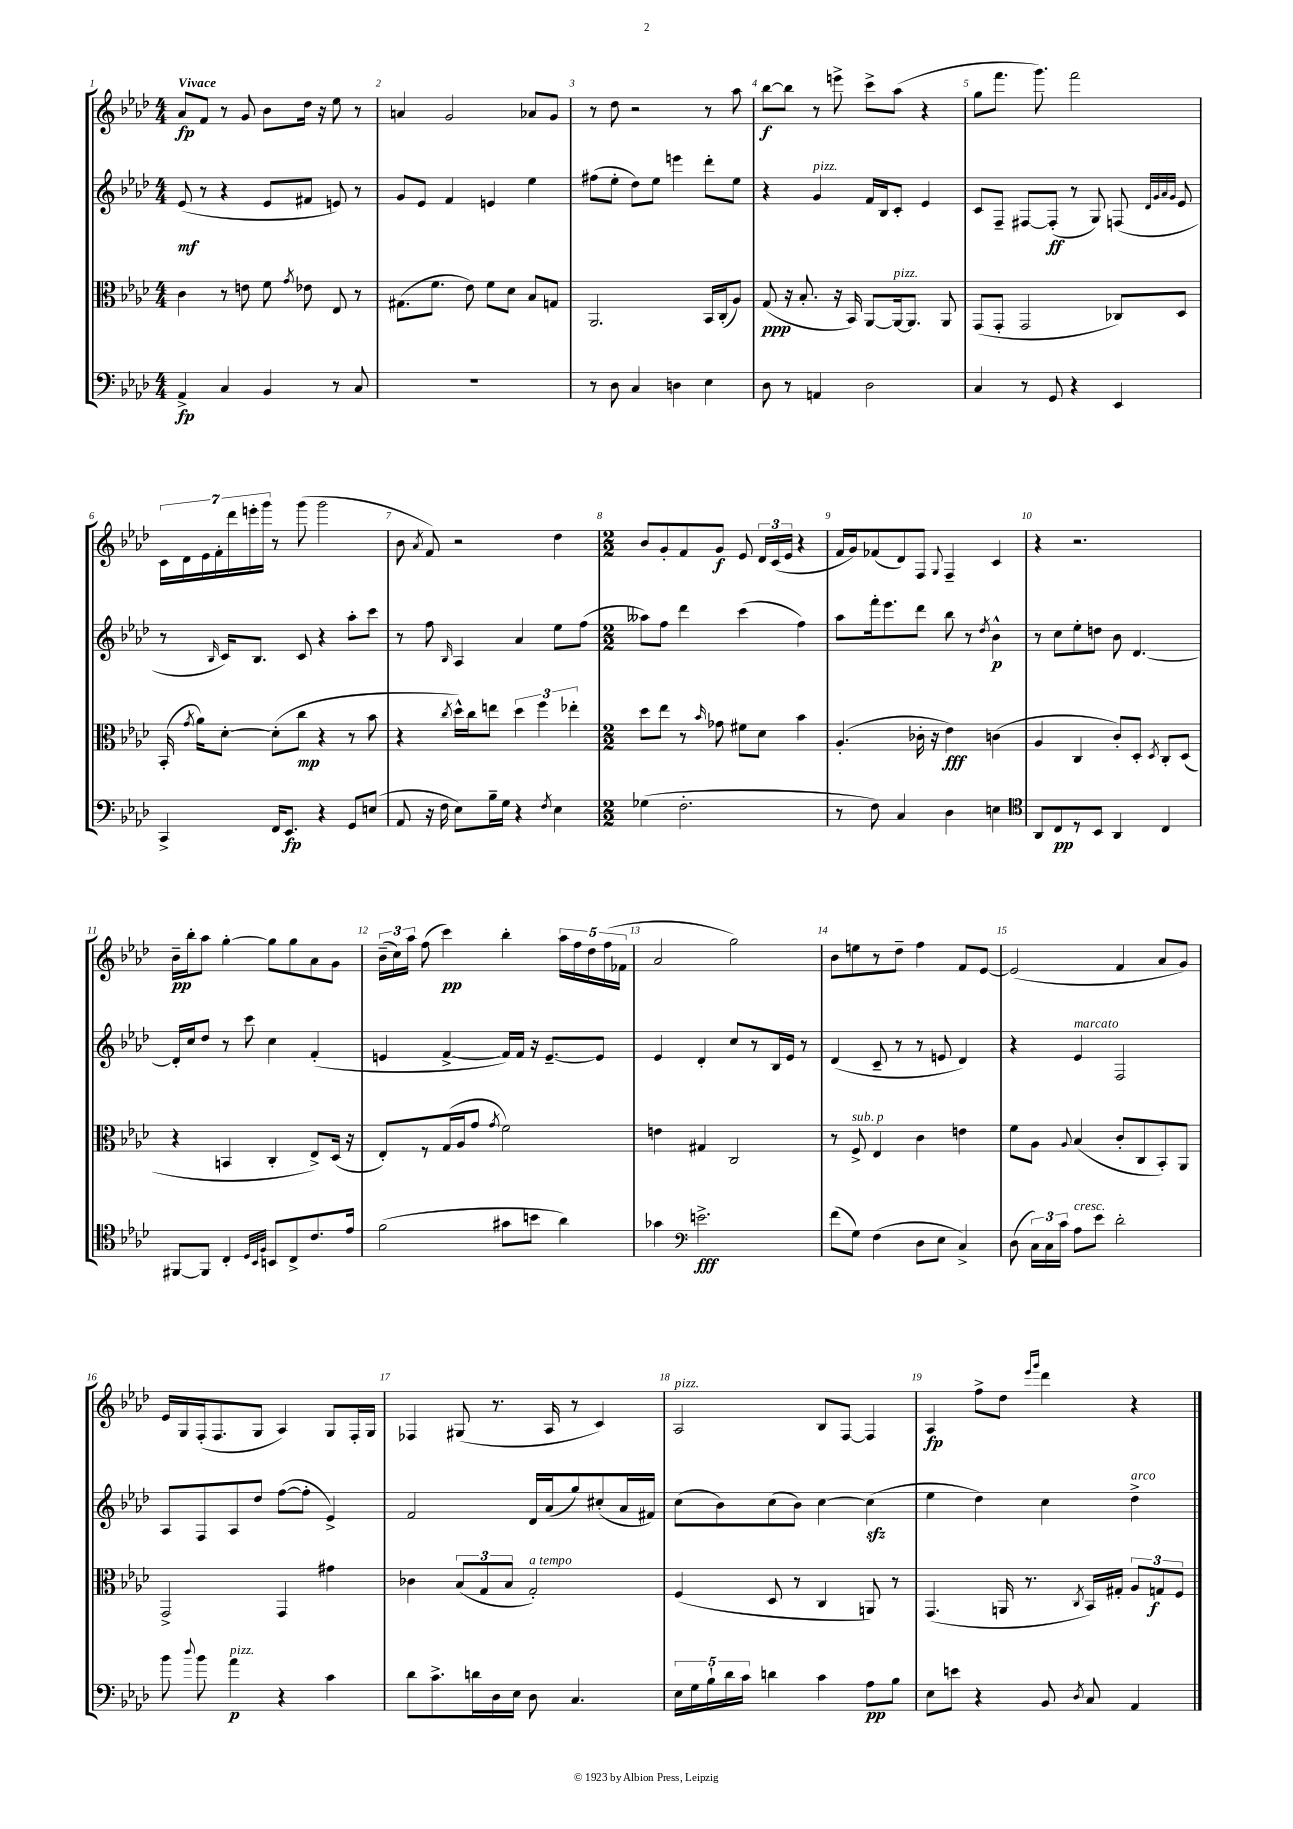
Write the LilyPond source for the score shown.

<<
\new StaffGroup <<
\new Staff = "s0" {
    \clef treble \key aes \major \numericTimeSignature \time 4/4 \tempo "Vivace"
    \autoBeamOff aes'8[\fp f'8] r8 g'8 bes'8[ des''16] r16 ees''8 r8 |
    a'4 g'2 aes'8[ g'8] |
    r8 des''8 r2 r8 aes''8 |
    bes''8[~\f bes''8] r8 e'''8-> c'''8[-> aes''8]( r4 |
    g''8[ f'''8.] g'''8.) f'''2 |
    \tuplet 7/4 { c'16[ des'16 ees'16 f'16-. des'''16 e'''16-. g'''16] } r8 g'''8( g'''2 |
    bes'8 \acciaccatura { aes'8 } f'8) r2 des''4 |
    \numericTimeSignature \time 2/2 bes'8[ g'8-. f'8 g'8]\f ees'8 \tuplet 3/2 { des'16[ c'16( ees'16] } r4 |
    f'16[ g'16) fes'8( des'8) f8] \appoggiatura { g8 } f4-- c'4 |
    r4 r2. |
    bes'16[--\pp bes''16-. aes''8] g''4~-. g''8[ g''8 aes'8 g'8] |
    \tuplet 3/2 { bes'16[--( c''16) aes''16] } f''8( c'''4\pp) bes''4-. \tuplet 5/4 { aes''16[ f''16 des''16 f''16( fes'16] } |
    aes'2 g''2) |
    bes'8[ e''8 r8 des''8]-- f''4 f'8[ ees'8]~ |
    ees'2( f'4 aes'8[ g'8]) |
    ees'16[ g16 f16-.( f8. g8] aes4) g8[ f16-. g16] |
    fes4 gis8( r8. aes16 r8 c'4) |
    aes2^\markup { \italic "pizz." } bes8[ f8]~ f4 |
    aes4\fp f''8[-> des''8] \grace { ees'''16[ g'''16] } des'''4 r4 \bar "|." |
}
\new Staff = "s1" {
    \clef treble \key aes \major \numericTimeSignature \time 4/4
    \autoBeamOff ees'8\mf( r8 r4 ees'8[ fis'8] e'8) r8 |
    g'8[ ees'8] f'4 e'4 ees''4 |
    fis''8[( ees''8]-. des''8[) ees''8] e'''4 des'''8[-. ees''8] |
    r4 g'4^\markup { \italic "pizz." } f'16[ bes16 c'8]-. ees'4 |
    c'8[ f8]-- fis8[~ fis8]-.\ff( r8 g8) f8( \grace { des'32[ g'32 aes'32 g'32] } ees'8 |
    r8 \grace { bes16 } c'16[) bes8.] c'8 r4 aes''8[-. c'''8] |
    r8 f''8 \grace { bes16 } aes4 aes'4 ees''8[ f''8]( |
    \numericTimeSignature \time 2/2 aeses''8[) f''8] des'''4 c'''4( f''4) |
    aes''8[ f'''16-. ees'''8. des'''8] bes''8 r8 \acciaccatura { des''8 } bes'4-^\p |
    r8 c''8[ ees''8-. d''8] bes'8 des'4.~ |
    des'16[-. c''16 des''8] r8 c'''8 c''4 f'4-.( |
    e'4 f'4~-> f'16[) f'16] r16 e'8.[~-- e'8] |
    ees'4 des'4-. c''8[ r8 bes16 ees'16] r8 |
    des'4( c'8-- r8 r8 e'8 des'4) |
    r4 ees'4^\markup { \italic "marcato" } f2 |
    aes8[ f8 aes8 des''8] f''8[~( f''8]-. ees'4->) |
    f'2 des'16[ aes'16( g''8) cis''8-.( aes'16 fis'16]) |
    c''8[( bes'8) c''8( bes'8]) c''4~ c''4\sfz( |
    ees''4 des''4) c''4 des''4->^\markup { \italic "arco" } \bar "|." |
}
\new Staff = "s2" {
    \clef alto \key aes \major \numericTimeSignature \time 4/4
    \autoBeamOff c'4 r8 e'8 f'8 \acciaccatura { g'8 } ees'8 ees8 r8 |
    gis8.[( f'8.] ees'8) f'8[ des'8] bes8[ g8] |
    aes,2. bes,16[ c16-.( aes8]) |
    g8\ppp( r16 bes8.-. r16 bes,16) aes,8[~ aes,16~^\markup { \italic "pizz." } aes,8.] aes,8 |
    g,8[( g,8]-. g,2 ces8[) des8] |
    bes,16-.( \acciaccatura { g'8 } aes'16[) des'8]~-. des'8[-.( c''8]\mp r4 r8 bes'8 |
    r4 \acciaccatura { c''8 } des''16[-^) c''16 e''8] \tuplet 3/2 { des''4 f''4 ees''4-. } |
    \numericTimeSignature \time 2/2 des''8[ ees''8] r8 \grace { bes'16 } ges'8 fis'8[ des'8] bes'4 |
    aes4.-.( ces'16-. r16 ees'4\fff) c'4( |
    aes4 c4 c'8[-.) des8]-. \acciaccatura { des8 } c8[-. des8]( |
    r4 b,4 c4-. ees8[->) des16]( r16 |
    ees8[-.) r8 g16( aes16 g'8] \acciaccatura { g'8 } f'2) |
    e'4 gis4 c2 |
    r8 f8->^\markup { \italic "sub. p" } ees4 c'4 e'4 |
    f'8[ aes8] \appoggiatura { aes8 } bes4( c'8[-. c8 bes,8-.) aes,8] |
    g,2-> g,4 gis'4 |
    ces'4 \tuplet 3/2 { bes8[( g8 bes8] } g2-.^\markup { \italic "a tempo" }) |
    f4( des8 r8 c4 a,8) r8 |
    g,4.( a,16 r8. \acciaccatura { c8 } bes,16[) gis16]-. \tuplet 3/2 { aes8[ g8\f f8] } \bar "|." |
}
\new Staff = "s3" {
    \clef bass \key aes \major \numericTimeSignature \time 4/4
    \autoBeamOff aes,4->\fp c4 bes,4 r8 c8 |
    R1 |
    r8 des8 c4 d4 ees4 |
    des8 r8 a,4 des2 |
    c4 r8 g,8 r4 ees,4 |
    c,4-> f,16[ ees,8.]\fp r4 g,8[ e8]( |
    aes,8 r16 f16 ees8[) bes16-- g16] r4 \acciaccatura { f8 } ees4 |
    \numericTimeSignature \time 2/2 ges4( f2.-. |
    r8 f8) c4 des4 e4 |
    \clef tenor aes,8[ c8\pp r8 bes,8] aes,4 c4 |
    fis,8[~ fis,8] c4-. \grace { des32[ bes,32 f32] } b,8[ c8-> c'8. ees'16] |
    f'2( gis'8[ b'8] aes'4) |
    ges'4 \clef bass e'2.->\fff |
    f'8[( g8]) f4( des8[ ees8] c4->) |
    des8( \tuplet 3/2 { c16[) c16 c'16] } aes8[^\markup { \italic "cresc." } ees'8] des'2-. |
    bes'8 \appoggiatura { des''8 } bes'8 aes'4\p^\markup { \italic "pizz." } r4 c'4 |
    des'8[ c'8.-> d'16 des16 ees16] des8 c4. |
    \tuplet 5/4 { ees16[ g16 bes16-! des'16 c'16] } d'4 c'4 aes8[\pp bes8] |
    ees8[ e'8] r4 bes,8 \acciaccatura { des8 } c8 aes,4 \bar "|." |
}
>>
>>
\layout { \context { \Score \override BarNumber.break-visibility = ##(#f #t #t) barNumberVisibility = #all-bar-numbers-visible } }
